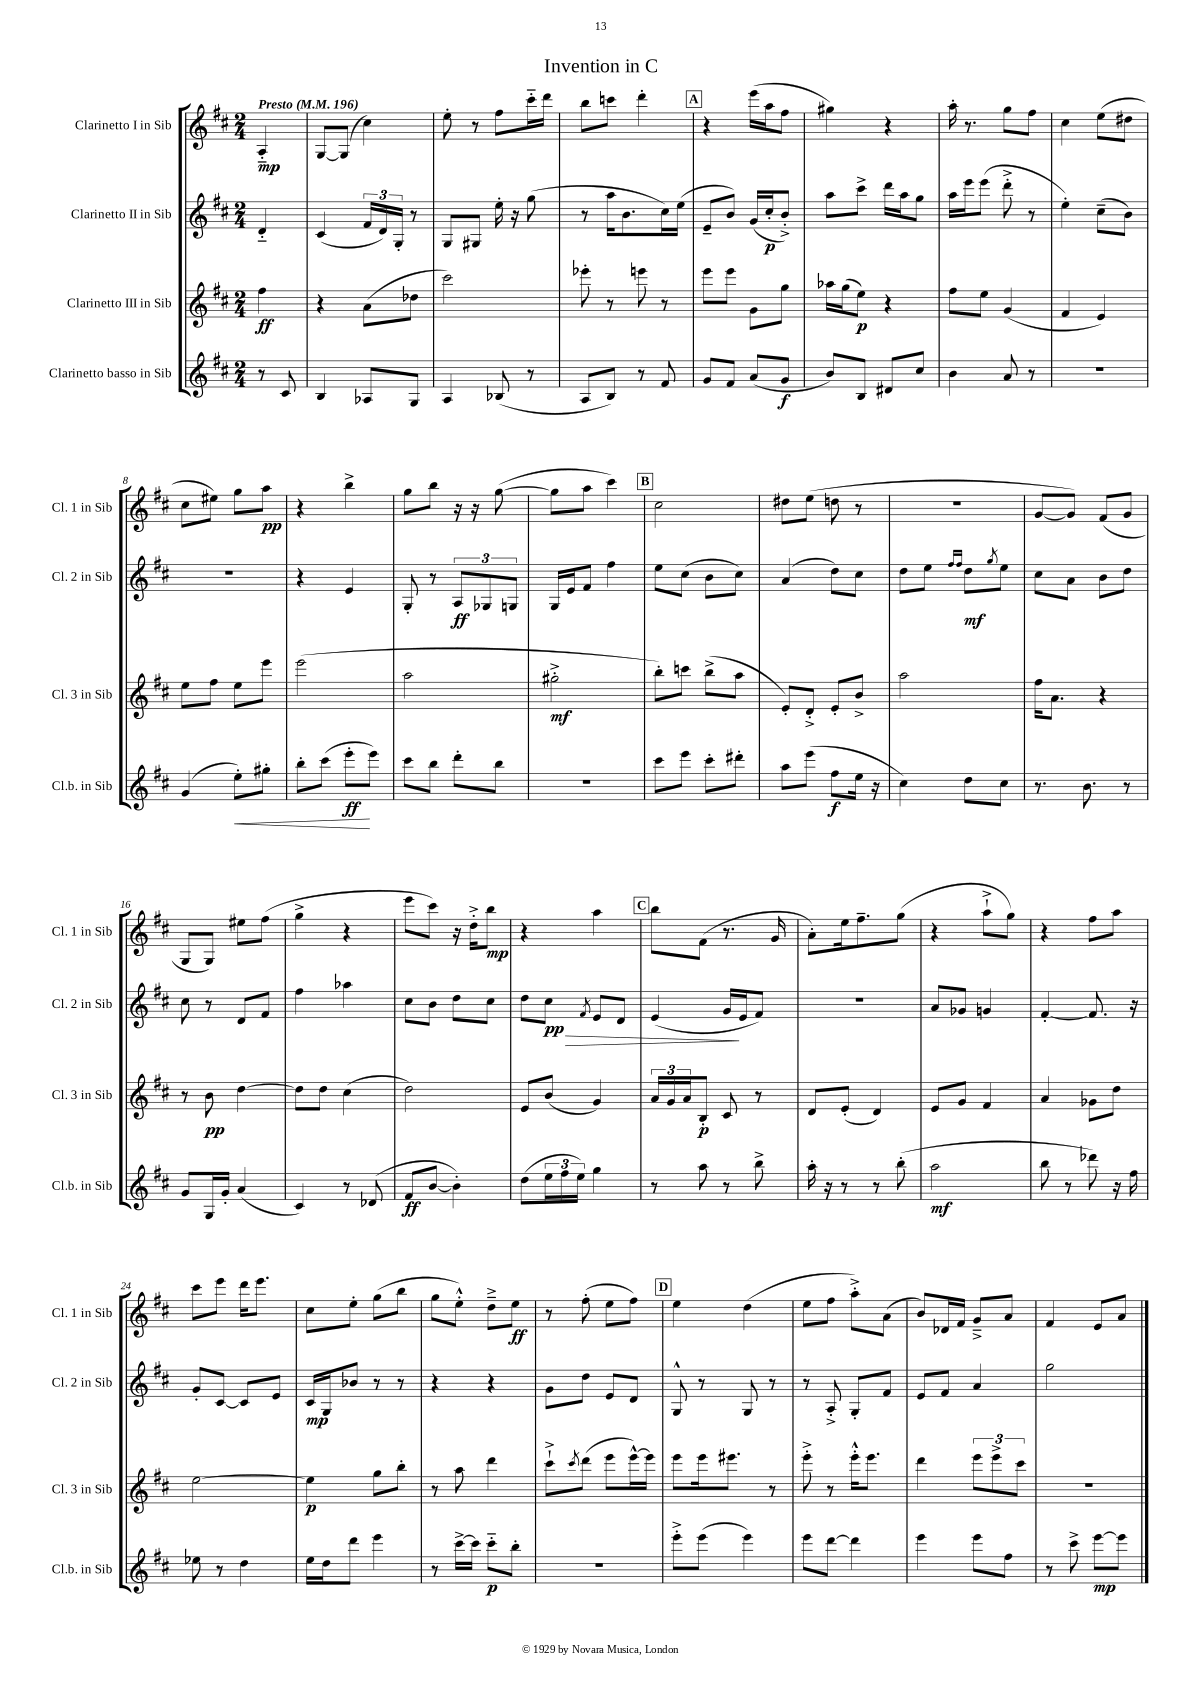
\header { title = "Invention in C" }
<<
\new StaffGroup <<
\new Staff = "s0" \with { instrumentName = "Clarinetto I in Sib" shortInstrumentName = "Cl. 1 in Sib" } {
    \clef treble \key d \major \numericTimeSignature \time 2/4 \partial 4 \tempo "Presto" 4 = 196
    a4-_\mp |
    g8~ g8( cis''4) |
    e''8-. r8 fis''8 cis'''16-_ d'''16 |
    b''8 c'''8 d'''4-. |
    \mark \markup { \box "A" } r4 e'''16( a''16 fis''8 |
    gis''4) r4 |
    a''16-. r8. g''8 fis''8 |
    cis''4 e''8( dis''8 |
    cis''8 eis''8) g''8 a''8\pp |
    r4 b''4-> |
    g''8 b''8 r16 r16 g''8~( |
    g''8 a''8 cis'''4) |
    \mark \markup { \box "B" } cis''2 |
    dis''8 e''8( d''8 r8 |
    R2 |
    g'8~ g'8) fis'8( g'8 |
    g8 g8) eis''8 fis''8( |
    g''4-> r4 |
    e'''8 cis'''8) r16 d''16-.-> b''8\mp |
    r4 a''4 |
    \mark \markup { \box "C" } b''8 fis'8( r8. g'16 |
    a'8-.) e''16 fis''8.-- g''8( |
    r4 a''8-!-> g''8) |
    r4 fis''8 a''8 |
    cis'''8 e'''8 d'''16 e'''8. |
    cis''8 e''8-. g''8( b''8 |
    g''8 e''8-.-^) d''8---> e''8\ff |
    r8 fis''8-.( e''8 fis''8) |
    \mark \markup { \box "D" } e''4 d''4( |
    e''8 fis''8 a''8-.->) a'8( |
    b'8) des'16 fis'16 g'8---> a'8 |
    fis'4 e'8 a'8 \bar "|." |
}
\new Staff = "s1" \with { instrumentName = "Clarinetto II in Sib" shortInstrumentName = "Cl. 2 in Sib" } {
    \clef treble \key d \major \numericTimeSignature \time 2/4 \partial 4
    d'4-_ |
    cis'4( \tuplet 3/2 { fis'16 d'16) g16-. } r8 |
    g8 gis8 e''16-. r16 g''8( |
    r8 a''16 b'8. cis''16) e''16( |
    \mark \markup { \box "A" } e'8-- b'8) g'16( cis''16-.\p b'8-.->) |
    a''8 cis'''8-> d'''16 a''16 g''8 |
    a''16 e'''16 e'''8( d'''8-.-> r8 |
    e''4-.) cis''8--( b'8) |
    r2 |
    r4 e'4 |
    g8-. r8 \tuplet 3/2 { a8\ff ges8 g8 } |
    g16 e'16 fis'8 fis''4 |
    \mark \markup { \box "B" } e''8 cis''8( b'8 cis''8) |
    a'4( d''8) cis''8 |
    d''8 e''8 \grace { fis''16 fis''16 } d''8\mf \acciaccatura { g''8 } e''8 |
    cis''8 a'8 b'8 d''8 |
    cis''8 r8 d'8 fis'8 |
    fis''4 aes''4 |
    cis''8 b'8 d''8 cis''8 |
    d''8 cis''8\pp\> \acciaccatura { fis'8 } e'8 d'8 |
    \mark \markup { \box "C" } e'4( g'16\! e'16 fis'8) |
    r2 |
    a'8 ges'8 g'4 |
    fis'4~-. fis'8. r16 |
    g'8-. cis'8~ cis'8 e'8 |
    cis'16\mp g16 bes'8 r8 r8 |
    r4 r4 |
    g'8 d''8 e'8 d'8 |
    \mark \markup { \box "D" } g8-^ r8 g8 r8 |
    r8 a8-.-> g8-. fis'8 |
    e'8 fis'8 a'4 |
    g''2 \bar "|." |
}
\new Staff = "s2" \with { instrumentName = "Clarinetto III in Sib" shortInstrumentName = "Cl. 3 in Sib" } {
    \clef treble \key d \major \numericTimeSignature \time 2/4 \partial 4
    fis''4\ff |
    r4 a'8( des''8 |
    cis'''2) |
    ees'''8-. r8 e'''8 r8 |
    \mark \markup { \box "A" } e'''8 e'''8 g'8 g''8 |
    aes''16 g''16( e''8\p) r4 |
    fis''8 e''8 g'4( |
    fis'4 e'4) |
    e''8 fis''8 e''8 e'''8 |
    e'''2( |
    a''2 |
    gis''2-.->\mf |
    \mark \markup { \box "B" } b''8-.) c'''8 b''8->( a''8 |
    e'8-.) d'8-.-> e'8-. b'8-> |
    a''2 |
    fis''16 a'8. r4 |
    r8 b'8\pp d''4~ |
    d''8 d''8 cis''4( |
    d''2) |
    e'8 b'8( g'4) |
    \mark \markup { \box "C" } \tuplet 3/2 { a'16 g'16 a'16 } b8-.\p cis'8 r8 |
    d'8 e'8-.( d'4) |
    e'8 g'8 fis'4 |
    a'4 ges'8 d''8 |
    e''2~ |
    e''4\p g''8 b''8-. |
    r8 a''8 d'''4 |
    cis'''8-!-> \acciaccatura { cis'''8 } d'''8( e'''8 e'''16~-^) e'''16 |
    \mark \markup { \box "D" } e'''8 e'''16 eis'''8. r8 |
    e'''8-.-> r8 e'''16-.-^ e'''8. |
    d'''4 \tuplet 3/2 { e'''8 e'''8-> cis'''8 } |
    R2 \bar "|." |
}
\new Staff = "s3" \with { instrumentName = "Clarinetto basso in Sib" shortInstrumentName = "Cl.b. in Sib" } {
    \clef treble \key d \major \numericTimeSignature \time 2/4 \partial 4
    r8 cis'8 |
    b4 aes8 g8 |
    a4 bes8( r8 |
    a8 b8) r8 fis'8 |
    \mark \markup { \box "A" } g'8 fis'8 a'8( g'8\f |
    b'8) b8 dis'8 cis''8 |
    b'4 a'8 r8 |
    R2 |
    g'4( e''8-.\<) gis''8-. |
    b''8-. cis'''8( e'''8-.\ff\! e'''8) |
    cis'''8 b''8 d'''8-. b''8 |
    R2 |
    \mark \markup { \box "B" } cis'''8 e'''8 cis'''8-. dis'''8-. |
    a''8 e'''8( fis''8\f e''16 r16 |
    cis''4) d''8 cis''8 |
    r8. b'8. r8 |
    g'8 g16 g'16-. a'4( |
    cis'4) r8 des'8( |
    fis'8\ff b'8~ b'4-.) |
    d''8( \tuplet 3/2 { e''16 fis''16 e''16) } g''4 |
    \mark \markup { \box "C" } r8 a''8 r8 b''8-> |
    a''16-. r16 r8 r8 b''8-.( |
    a''2\mf |
    b''8 r8 des'''8) r16 fis''16 |
    ees''8 r8 d''4 |
    e''16 d''16 d'''8 e'''4 |
    r8 cis'''16~-> cis'''16 cis'''8-_\p b''8-. |
    R2 |
    \mark \markup { \box "D" } e'''8-.-> e'''8( e'''4) |
    e'''8 d'''8~ d'''4 |
    e'''4 e'''8 fis''8 |
    r8 cis'''8-> e'''8~\mp e'''8 \bar "|." |
}
>>
>>
